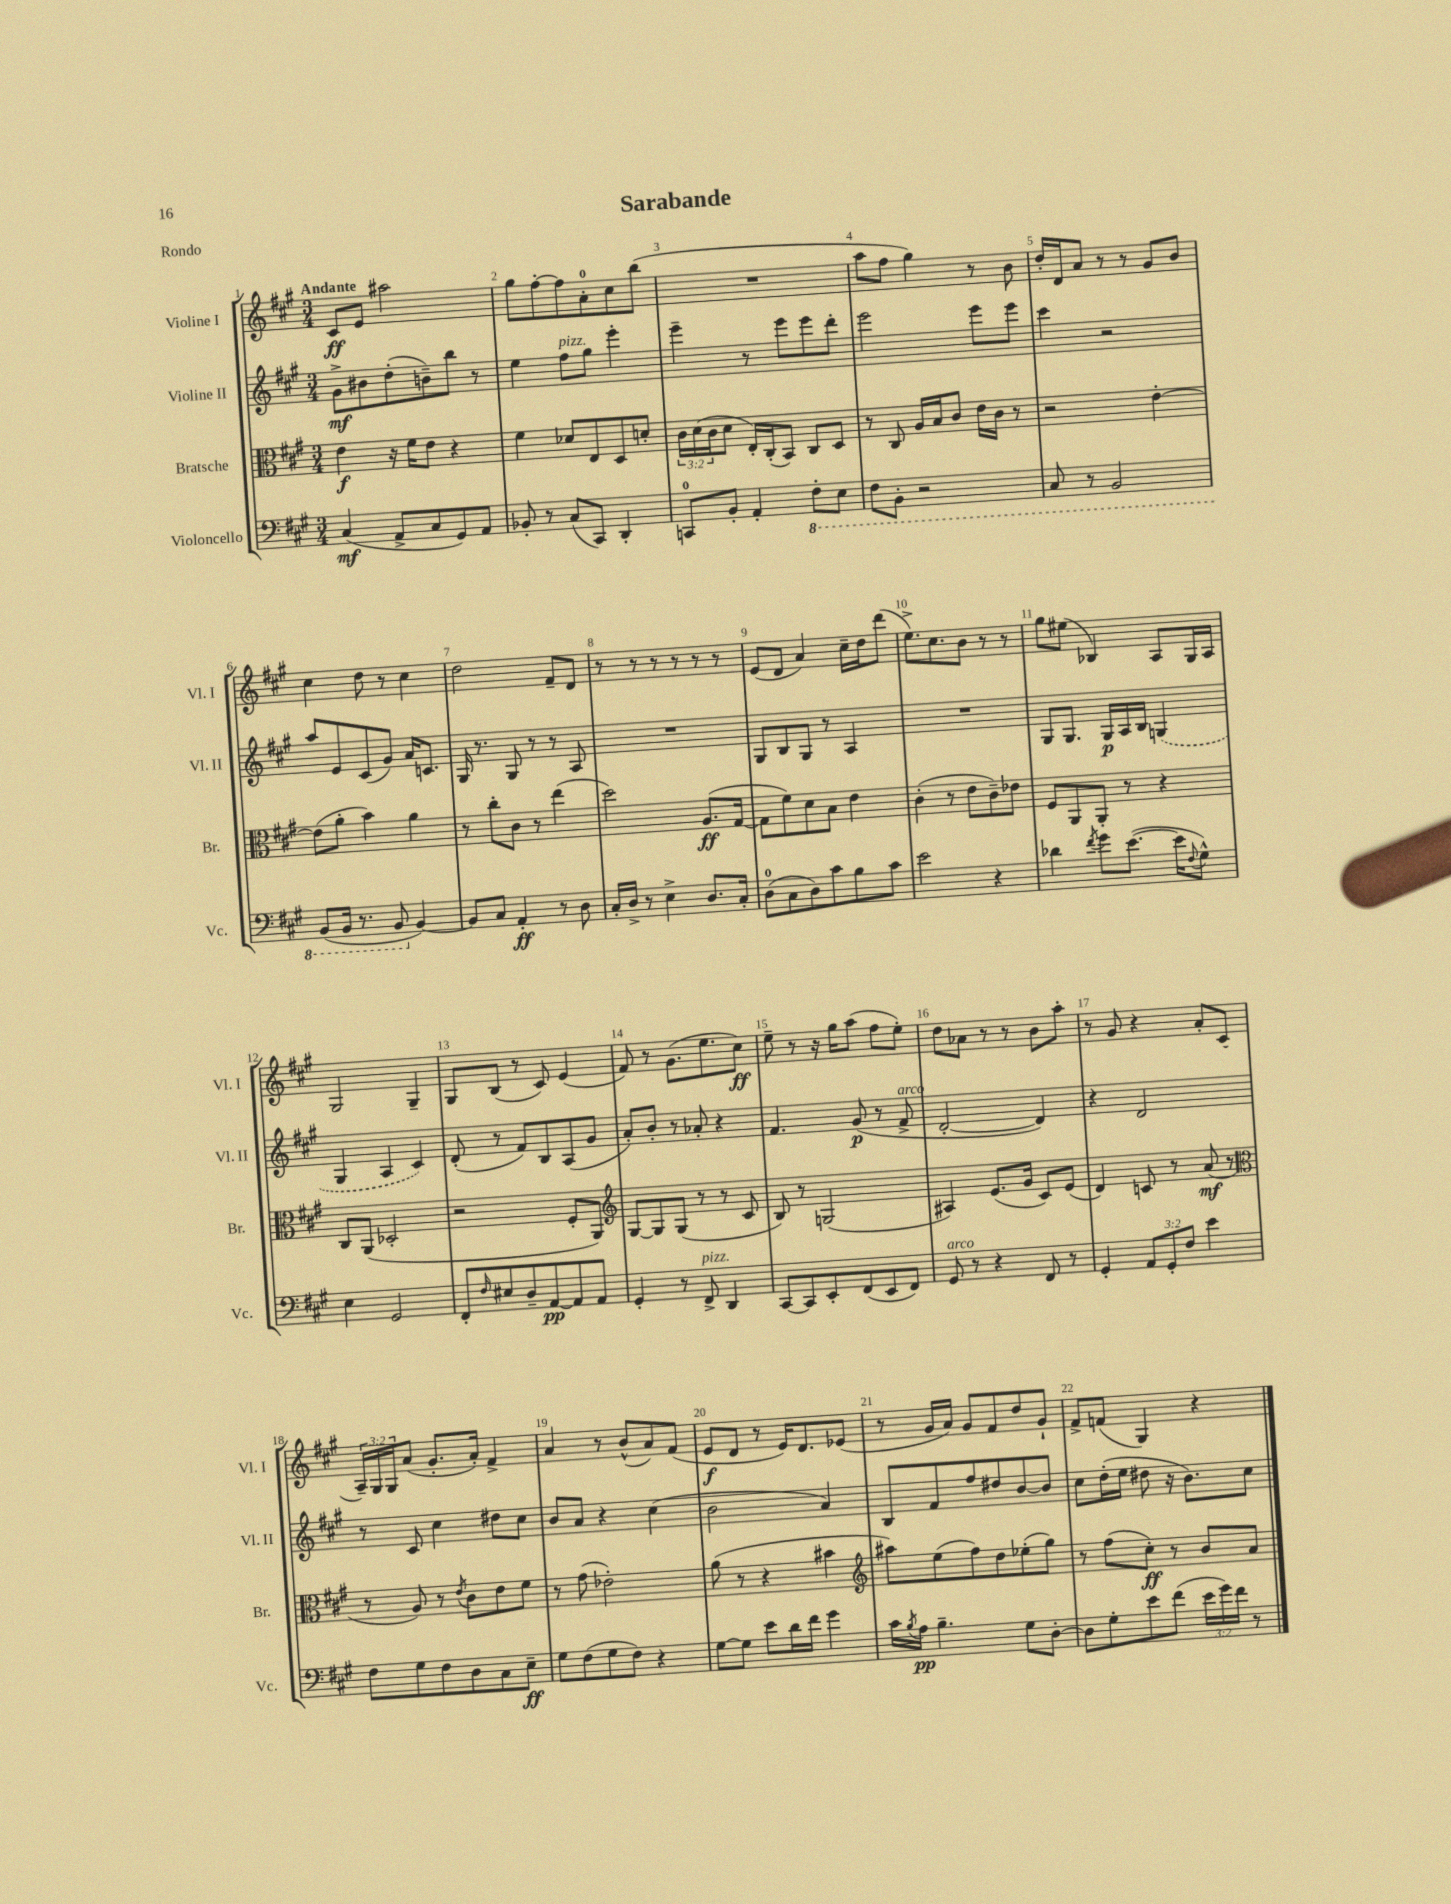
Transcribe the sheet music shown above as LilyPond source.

\header { title = "Sarabande" piece = "Rondo" }
<<
\new StaffGroup <<
\new Staff = "s0" \with { instrumentName = "Violine I" shortInstrumentName = "Vl. I" } {
    \clef treble \key a \major \numericTimeSignature \time 3/4 \override Staff.TupletNumber.text = #tuplet-number::calc-fraction-text \tempo "Andante"
    cis'8\ff e'8 ais''2 |
    gis''8 fis''8~-. fis''8 a'8-0-. cis''8 b''8( |
    R2. |
    a''8 fis''8 gis''4) r8 b'8 |
    d''16-. d'16 a'8 r8 r8 gis'8 b'8 |
    cis''4 d''8 r8 cis''4 |
    d''2 fis'8-- d'8 |
    r8 r8 r8 r8 r8 r8 |
    e'8( d'8 a'4) cis''16-- d''16 d'''8( |
    e''8.->) cis''8. b'8 r8 r8 |
    gis''8 eis''8( bes4) a8 gis16 a16 |
    gis2 gis4-- |
    gis8 b8( r8 cis'8) e'4( |
    fis'8) r8 gis'8.( e''8. cis''8\ff) |
    e''8-- r8 r16 gis''16 a''8( fis''8 e''8-.) |
    d''8 aes'8 r8 r8 b'8 a''8-. |
    r8 gis'8 r4 a'8-. cis'8( |
    \tuplet 3/2 { a16--) gis16 gis16 } a'8( gis'8.-. a'16-.) fis'4-> |
    a'4 r8 b'8-^( a'8) fis'8( |
    e'8\f d'8 r8 e'16) d'8. ees'8( |
    r8 gis'16 a'16) gis'8 fis'8 d''8 gis'8-! |
    fis'8-> f'8( gis4) r4 \bar "|." |
}
\new Staff = "s1" \with { instrumentName = "Violine II" shortInstrumentName = "Vl. II" } {
    \clef treble \key a \major \numericTimeSignature \time 3/4
    gis'8->\mf bis'8 d''8-.( b'8--) b''8 r8 |
    e''4 fis''8^\markup { \italic "pizz." } gis''8 e'''4-. |
    e'''4-- r8 e'''8 e'''8 d'''8-. |
    e'''2 e'''8 e'''8 |
    cis'''4 r2 |
    a''8 e'8 cis'8( gis'8) a'16 c'8. |
    gis16 r8. gis8 r8 r8 a8 |
    R2. |
    gis8 b8 gis8 r8 a4 |
    R2. |
    gis8 gis8. gis16\p a16 b16 \once \slurDashed g4( |
    gis4 a4 cis'4) |
    d'8-.( r8 fis'8) b8 a8( gis'8 |
    a'8-.) b'8-. r8 aes'8-. r4 |
    fis'4. gis'8\p( r8 fis'8->^\markup { \italic "arco" } |
    d'2~-. d'4) |
    r4 d'2 |
    r8 cis'8 cis''4 dis''8 cis''8 |
    b'8 a'8 r4 cis''4( |
    b'2 a'4) |
    b8 fis'8 fis''8 dis''8 b'8~ b'8 |
    cis''8 d''16-.( e''16 dis''8 r16 b'8.) cis''8 \bar "|." |
}
\new Staff = "s2" \with { instrumentName = "Bratsche" shortInstrumentName = "Br." } {
    \clef alto \key a \major \numericTimeSignature \time 3/4 \override Staff.TupletNumber.text = #tuplet-number::calc-fraction-text
    e'4\f r16 fis'16 e'8 r4 |
    fis'4 des'8 e8 d8 d'8-. |
    \tuplet 3/2 { cis'16 d'16( cis'16 } d'8 e16-.) cis16-.( b,8) cis8 d8 |
    r8 cis8 a16 b16 cis'8 e'16 cis'16 r8 |
    r2 e'4~-. |
    e'8( a'8-. b'4) a'4 |
    r8 cis''8-. cis'8 r8 e''4( |
    d''2) a8.\ff( gis16~ |
    gis8 fis'8) d'8 b8 e'4 |
    cis'4-.( r8 e'8 cis'8--) ees'8 |
    fis8 a,8 a,8-. r8 r4 |
    cis8 a,8( des2-. |
    r2 fis8-. a,8) |
    \clef treble gis8~ gis8 gis8( r8 r8 cis'8 |
    b8) r8 g2( |
    ais4) e'8.( gis'16 cis'8) e'8( |
    d'4) c'8 r8 a'8\mf( r8 |
    \clef alto r8 a8) r8 \acciaccatura { e'8 } cis'8 e'8 fis'8 |
    r8 gis'8( ees'2-.) |
    a'8( r8 r4 bis'4 |
    \clef treble ais''8) e''8( fis''8) d''8 ees''8-.( gis''8) |
    r8 fis''8( cis''8-.\ff) r8 b'8 a'8 \bar "|." |
}
\new Staff = "s3" \with { instrumentName = "Violoncello" shortInstrumentName = "Vc." } {
    \clef bass \key a \major \numericTimeSignature \time 3/4 \override Staff.TupletNumber.text = #tuplet-number::calc-fraction-text
    cis4\mf( a,8-> cis8 gis,8) a,8 |
    bes,8-. r8 cis8( cis,8) d,4-. |
    c,8-0 b,8-. a,4-. \ottava #-1 fis,8-. e,8 |
    fis,8 b,,8-. r2 |
    cis,8 r8 b,,2 |
    b,,8( b,,16 r8. b,,8 \ottava #0 b,4~) |
    b,8 cis8 a,4-.\ff r8 d8 |
    cis16-. d16-> r8 e4-> d8. cis16-. |
    d8-0( cis8 d8) cis'8 b8 cis'8 |
    e'2 r4 |
    des'4 \acciaccatura { fis'8 } gis'8 e'8.~( e'16 \appoggiatura { fis8 } gis8-^) |
    e4 gis,2 |
    fis,8-. \grace { fis16 } eis8 d8-- a,8~\pp a,8 a,8 |
    gis,4-. r8 fis,8->^\markup { \italic "pizz." } d,4 |
    cis,8~ cis,8 e,8-. fis,8( e,8 fis,8) |
    gis,8^\markup { \italic "arco" } r8 r4 fis,8 r8 |
    gis,4-. \tuplet 3/2 { a,8 gis,8-. fis8 } e'4 |
    fis8 gis8 fis8 d8 cis8 e8--\ff |
    gis8 fis8( gis8 fis8) r4 |
    gis8~ gis8 e'8 d'16 fis'16 gis'4 |
    cis'16 \acciaccatura { b8 } a16\pp b4.-- gis8 d8~-. |
    d8 gis8-. e'8 fis'8( \tuplet 3/2 { e'16 gis'16) fis'16 } r8 \bar "|." |
}
>>
>>
\layout { \context { \Score \override BarNumber.break-visibility = ##(#f #t #t) barNumberVisibility = #all-bar-numbers-visible } }
